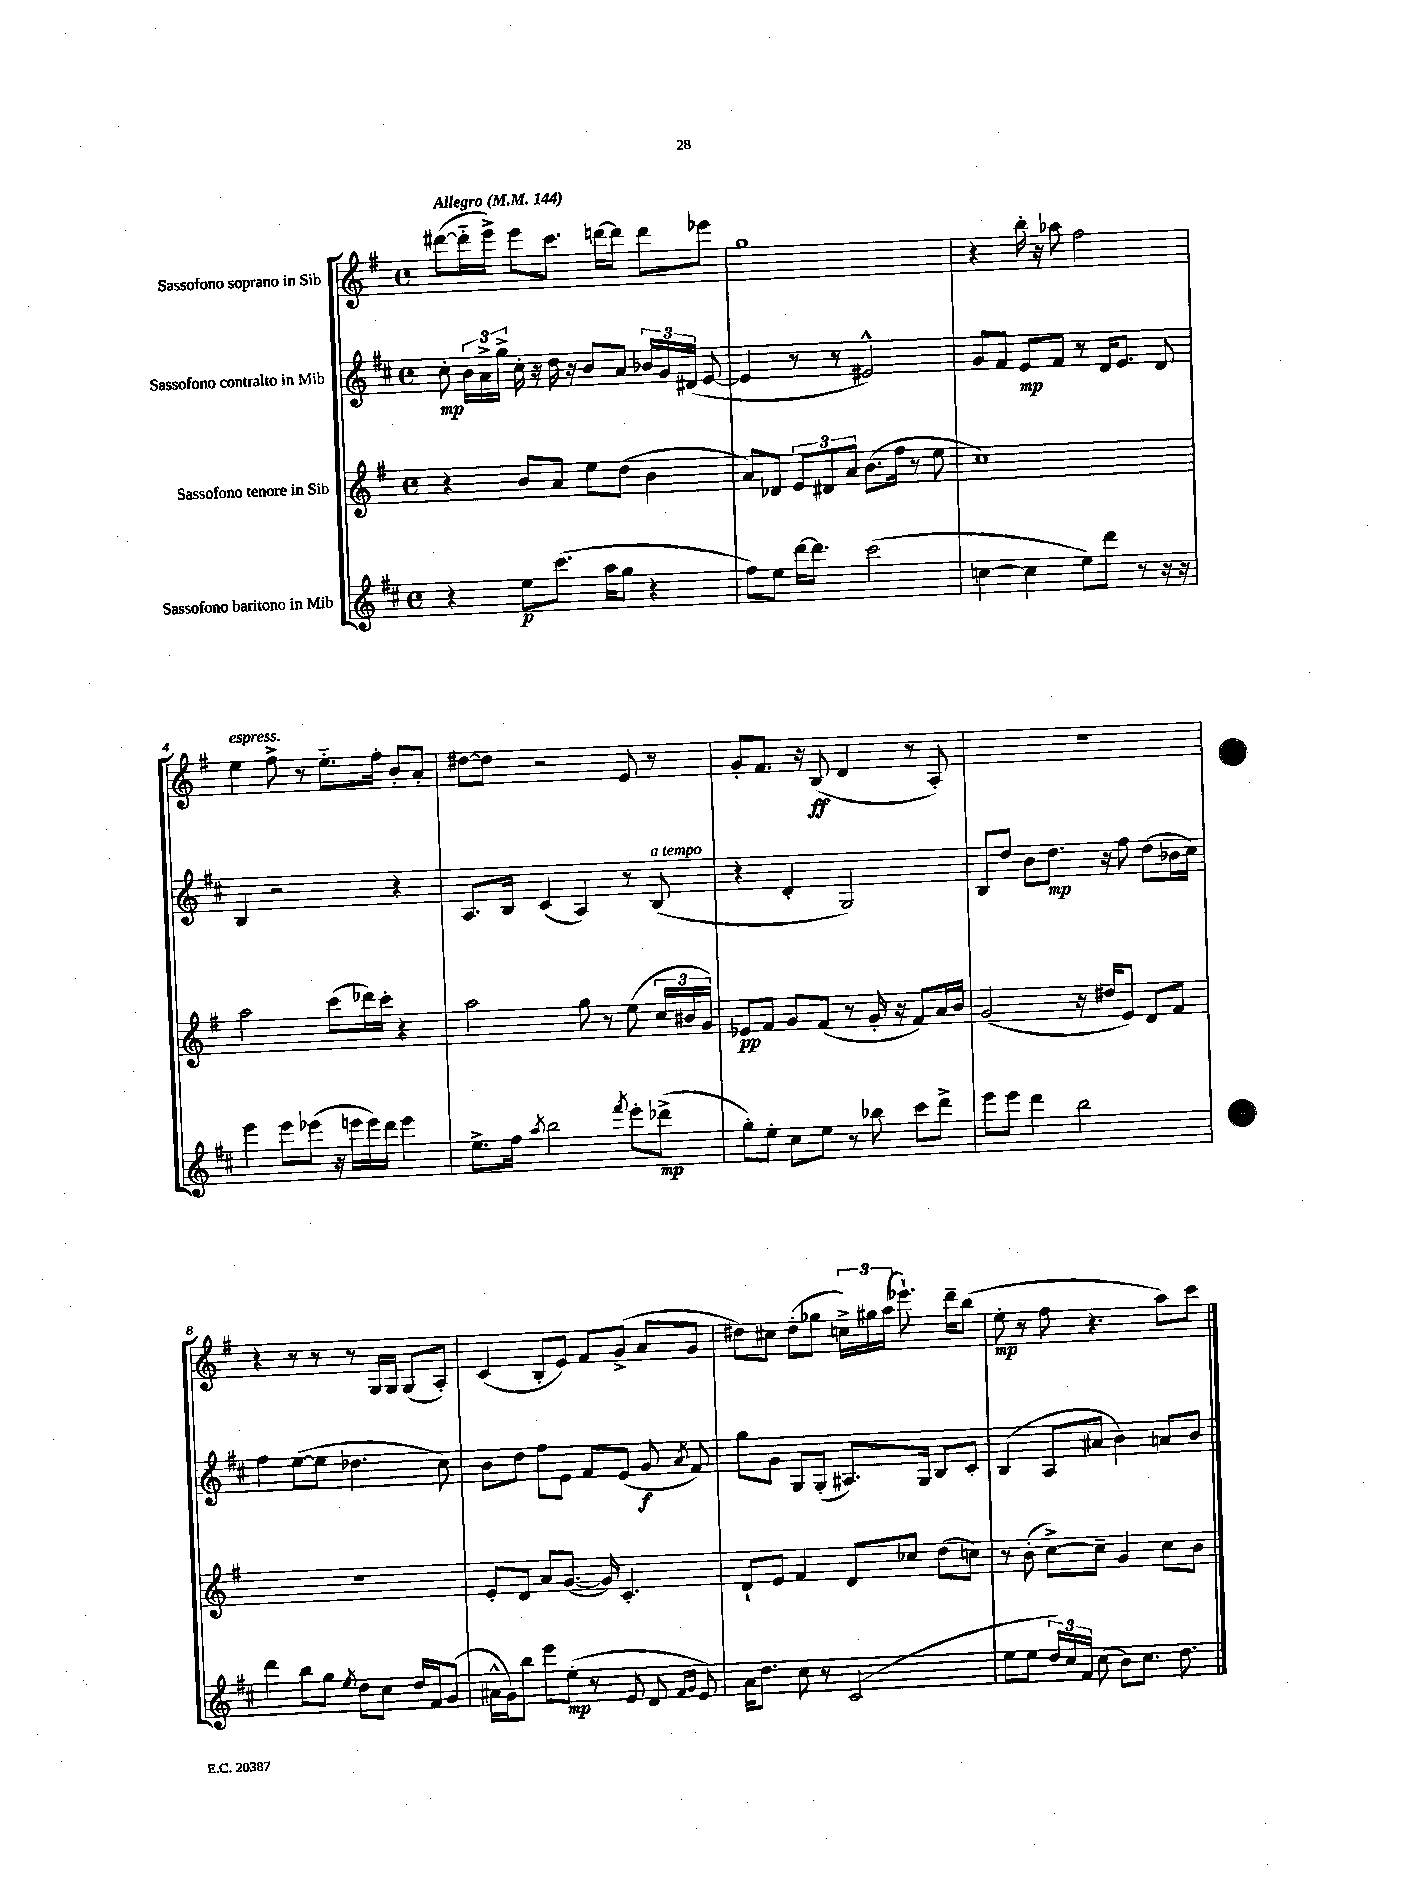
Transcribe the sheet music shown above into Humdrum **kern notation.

**kern	**kern	**kern	**kern
*staff4	*staff3	*staff2	*staff1
*clefG2	*clefG2	*clefG2	*clefG2
*k[f#c#]	*k[f#]	*k[f#c#]	*k[f#]
*M4/4	*M4/4	*M4/4	*M4/4
*met(c)	*met(c)	*met(c)	*met(c)
*MM144	*MM144	*MM144	*MM144
4r	4r	8cc#'\	([8ddd#\L
.	.	24b\LL	16ddd#'~\]L
.	.	24a^\	.
.	.	.	16eee^\JJ)
.	.	24gg^\JJ	.
8ee\L	8b/L	16cc#'\	8eee\L
.	.	16r	.
(8.ccc#\J	8a/J	16dd\	8.ccc\J
.	.	16r	.
.	8ee\L	8b/L	.
16aa\LK	.	.	[16ddd\LK
8gg\J	(8dd\J	8a/J	8ddd\]J
4r	4b\	24b-/LL	8ddd\L
.	.	24g/	.
.	.	(24d#/JJ	.
.	.	[8e/	8eee-\J
=	=	=	=
8ff#\L)	8a/L)	4e/]	1gg
8ee\J	8d-/J	.	.
[16ddd\LK	12e/L	8r	.
8.ddd\]J	.	.	.
.	12d#/	.	.
.	.	8r	.
.	12a/J	.	.
(2ccc#\	(8.b\L	2e#^^/)	.
.	16ff#\Jk	.	.
.	8r	.	.
.	8ee\	.	.
=	=	=	=
[4cc\	1cc)	8g/L	4r
.	.	8f#/J	.
4cc\]	.	8e/L	16bb'\
.	.	.	16r
.	.	8f#/J	8aa-\
8ee\L)	.	8r	2ff#\
8ddd\J	.	16d/LK	.
.	.	8.e/J	.
8r	.	.	.
16r	.	8d/	.
16r	.	.	.
=	=	=	=
4eee\	2aa\	4B/	4ee\
8eee\L	.	2r	8ff#^\
(8eee-\J	.	.	8r
16r	(8ccc\L	.	8.ee'~\L
16eee\LL	.	.	.
16eee\)	16ddd-\L)	.	.
16ddd\JJ	16ccc'\JJ	.	16ff#'\Jk
4eee\	4r	4r	8b'/L
.	.	.	8a'/J
=	=	=	=
8.ee^\L	2aa\	8.A/L	[8dd#\L
.	.	.	8dd#\]J
16ff#\Jk	.	16B/Jk	.
8qaa/	.	.	.
2bb\	.	(4c#/	2r
.	8gg\	4A/)	.
.	8r	.	.
8qfff#/	.	.	.
8eee'\L	(8ee\	8r	8e/
(8ddd-^\J	24cc/LL	(8B/	8r
.	24b#/	.	.
.	24g/JJ)	.	.
=	=	=	=
8gg'\L)	8e-/L	4r	8g'/L
8ee'\J	8f#/J	.	8.f#/J
8cc#\L	8g/L	4d'/	.
.	.	.	16r
8ee\J	(8f#/J	.	(8B/
8r	8r	2G/)	4d/
8bb-\	16g'/	.	.
.	16r	.	.
8ccc#\L	8f#/L)	.	8r
8ddd^\J	16a/L	.	8A'/)
.	16b/JJ	.	.
=	=	=	=
8eee\L	(2g/	8B/L	1r
8eee\J	.	8dd/J	.
4ddd\	.	8b\L	.
.	.	8.dd\J	.
2bb\	16r	.	.
.	16dd#/LK	16r	.
.	8e/J)	8ff#\	.
.	8d/L	(8dd\L	.
.	8f#/J	16b-\L	.
.	.	16cc#\JJ)	.
=	=	=	=
4ddd\	1r	4ff#\	4r
8bb\L	.	([8ee\L	8r
8gg\J	.	8ee\]J	8r
8qee/	.	.	.
8dd\L	.	4.dd-\	8r
8cc#\J	.	.	16G/LL
.	.	.	16G/JJ
16dd/LL	.	.	(8G/L
16f#/J	.	.	.
(8g/J	.	8cc#\)	8A'/J)
=	=	=	=
16a#^^\LL	8e'/L	8b\L	(4c/
16g\J)	.	.	.
8bb\J	8d/J	8dd\J	.
8eee\L	8a/L	8ff#\L	8B'/L
(8ee'\J	([8.g/J	8e\J	8e/J)
8r	.	8f#/L	8f#/L
.	16g/])	.	.
8e/	4.c'/	(8e/J	(8g^/J
8d/	.	8g/	8a/L
16qqf#/LL	.	.	.
16qqg/JJ	.	8qa/	.
8e/)	.	8f#/)	8g/J
=	=	=	=
16a\LK	8d`/L	8gg\L	8dd#\L)
8.dd\J	.	.	.
.	8e/J	8g\J	8cc#\J
8cc#\	4f#/	8G/L	(8dd#'\L
8r	.	(8G'/J	8gg-\J
(2c#/	8d/L	8.A#/L)	24cc^\LL)
.	.	.	24gg#\
.	.	.	(24aa\JJ
.	8cc-/J	.	8.eee-`\)
.	.	16G/Jk	.
.	(8dd\L	8B/L	.
.	.	.	16ddd~\LK
.	8cc\J)	8c#'/J	(8bb\J
=	=	=	=
8ee\L	8r	(4B/	8ee'\
8ee\J	(8b'\	.	8r
24dd/LL)	[8cc^\L)	8A/L	8ff#\
24cc#/	.	.	.
24f#/JJ	.	.	.
(8cc#\	8cc~\]J	8a#/J	4.r
8b\L)	4g/	4b\)	.
8.cc#\J	.	.	.
.	8cc\L	8a/L	8aa\L)
8.dd\	.	.	.
.	8b\J	8b/J	8ccc\J
==	==	==	==
*-	*-	*-	*-
